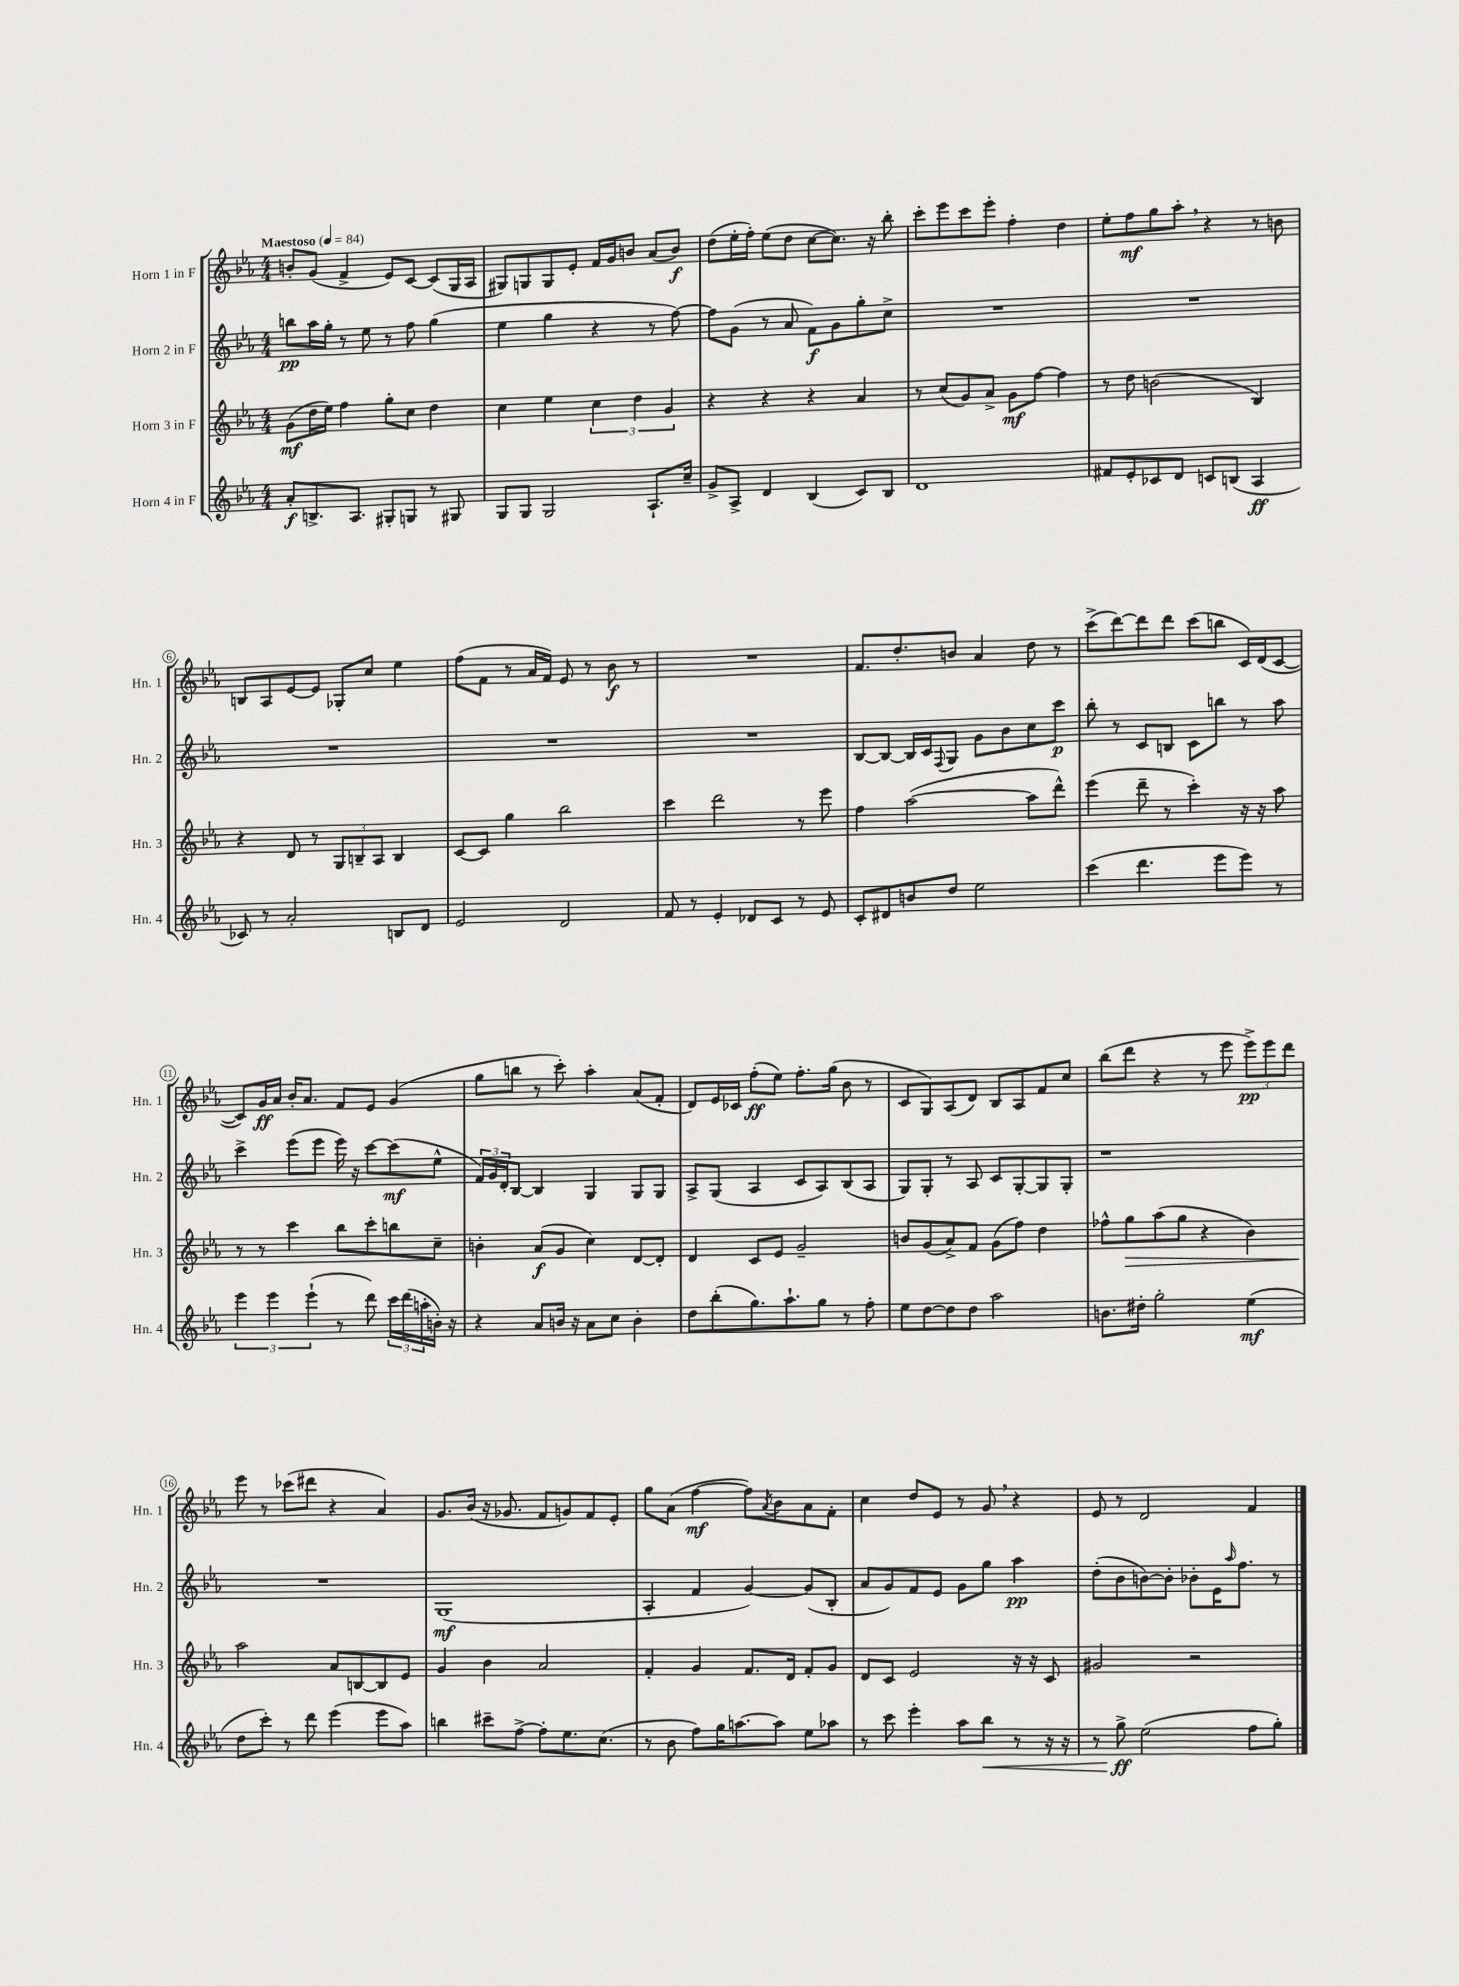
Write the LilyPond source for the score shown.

<<
\new StaffGroup <<
\new Staff = "s0" \with { instrumentName = "Horn 1 in F" shortInstrumentName = "Hn. 1" } {
    \clef treble \key ees \major \numericTimeSignature \time 4/4 \tempo "Maestoso" 4 = 84
    b'8-. g'8( f'4-> ees'8) c'8~ c'8( g16 aes16 |
    gis8) g8 g8 ees'8-. f'16 g'16 b'8 aes'8( b'8\f) |
    d''8( ees''16-. f''16-.) ees''8( d''8 c''8~ c''8.) r16 bes''8-. |
    c'''8-. ees'''8 c'''8 ees'''8-. f''4-. d''4 |
    ees''8-. f''8\mf g''8 aes''8-. \breathe r4 r8 b'8 |
    b8 aes8 ees'8~ ees'8 ges8-. c''8 ees''4 |
    f''8( f'8 r8 aes'16 f'16) ees'8 r8 bes'8\f r8 |
    R1 |
    f'8. d''8.-. b'8 aes'4 d''8 r8 |
    c'''8->( d'''8~) d'''8 d'''8 c'''8( b''8 c'16) d'16( c'8~ |
    c'8) g'16\ff aes'16 bes'16-. aes'8. f'8 ees'8 g'4( |
    g''8 b''8 r8 c'''8-.) aes''4-. aes'8( f'8-. |
    d'8) ees'16 ces'16 f''8-.\ff( ees''8) f''8.-. g''16( bes'8 r8 |
    c'8 g8) aes8( d'8) bes8 aes8 f'8 c''8 |
    bes''8( d'''8 r4 r8 ees'''8 \tuplet 3/2 { ees'''8->\pp) ees'''8 d'''8 } |
    ees'''8 r8 ces'''8( dis'''8 r4 aes'4) |
    g'8. bes'16( r16 ges'8. f'8 g'8) f'8 ees'8-. |
    g''8 aes'8( f''4~\mf f''8) \acciaccatura { aes'8 } bes'8 aes'8 f'8-. |
    c''4 d''8 ees'8 r8 g'8 \breathe r4 |
    ees'8 r8 d'2 f'4 \bar "|." |
}
\new Staff = "s1" \with { instrumentName = "Horn 2 in F" shortInstrumentName = "Hn. 2" } {
    \clef treble \key ees \major \numericTimeSignature \time 4/4
    b''8\pp aes''16 g''16-. r8 ees''8 r8 f''8 g''4( |
    ees''4 g''4 r4 r8 f''8~) |
    f''8 g'8( r8 aes'8 f'8\f) g'8 g''8-. c''8-> |
    R1 |
    R1 |
    R1 |
    R1 |
    R1 |
    bes8~ bes8~ bes16 c'16 \appoggiatura { f8 } g8 g'8 bes'8 c''8 c'''8\p |
    bes''8-. r8 c'8 b8 c'8 b''8 r8 aes''8 |
    c'''4-> ees'''8( ees'''8 ees'''16) r16 c'''8~ c'''8\mf( ees''8-^ |
    \tuplet 3/2 { f'16) g'16 d'16-. } bes8~ bes4 g4 g8 g8 |
    aes8-> g8( aes4 c'8 aes8) bes8( aes8 |
    g8) g8-. r8 aes8 c'8 g8~-. g8 g8-. |
    r1 |
    R1 |
    g1\mf( |
    aes4-. f'4 g'4~) g'8( bes8-. |
    aes'8 g'8) f'8 ees'8 g'8 g''8 aes''4\pp |
    d''8-.( bes'8 b'8~) b'8-. bes'8-. ees'16 \grace { aes''16 } f''8. r8 \bar "|." |
}
\new Staff = "s2" \with { instrumentName = "Horn 3 in F" shortInstrumentName = "Hn. 3" } {
    \clef treble \key ees \major \numericTimeSignature \time 4/4
    g'8\mf( d''16 ees''16) f''4 g''8-. c''8 d''4 |
    c''4 ees''4 \tuplet 3/2 { c''4 d''4 g'4 } |
    r4 r4 r4 aes'4 |
    r8 c''8( g'8) aes'8-> g'8\mf f''8~ f''4 |
    r8 d''8 b'2( bes4) |
    r4 d'8 r8 \tuplet 3/2 { g8 b8-- aes8 } b4 |
    c'8~ c'8 g''4 bes''2 |
    c'''4 d'''2 r8 ees'''8 |
    f''4 aes''2~( aes''8 d'''8-^) |
    ees'''4( d'''8-- r8 c'''4-.) r16 r16 aes''8 |
    r8 r8 c'''4 bes''8 c'''8-. b''8 c''8-- |
    b'4-. aes'8\f( g'8 c''4) d'8~ d'8-. |
    d'4 c'8 ees'8 g'2-- |
    b'8 g'8( aes'8->) f'8 g'8( f''8) d''4 |
    fes''8-^ g''8\> aes''8( g''8 r4 bes'4) |
    aes''2\! aes'8 b8~ b8 ees'8 |
    g'4 bes'4 aes'2 |
    f'4-. g'4 f'8. d'16 f'8-. g'8 |
    d'8 c'8 ees'2 r16 r16 c'8 |
    gis'2 r2 \bar "|." |
}
\new Staff = "s3" \with { instrumentName = "Horn 4 in F" shortInstrumentName = "Hn. 4" } {
    \clef treble \key ees \major \numericTimeSignature \time 4/4
    aes'8-.\f b8.-> aes8. gis8-. g8 r8 gis8 |
    g8 g8 g2 aes8.-! c''16-- |
    g'8-> aes8-> d'4 bes4( c'8) bes8 |
    d'1 |
    fis'8 ees'8-. ces'8 d'8 c'8 b8( aes4\ff |
    ces'8) r8 aes'2-. b8 d'8 |
    ees'2 d'2 |
    f'8 r8 ees'4-. des'8 c'8 r8 ees'8 |
    c'8-. dis'8 b'8 d''8 ees''2 |
    c'''4( d'''4. ees'''8 ees'''8) r8 |
    \tuplet 3/2 { ees'''4 ees'''4 ees'''4-!( } r8 d'''8) \tuplet 3/2 { c'''16 d'''16( a''16-. } b'16-.) r16 |
    r4 aes'8 b'16 r16 aes'8 c''8 b'4-. |
    d''8 bes''8-.( g''8.) aes''8.-! g''8 r8 f''8-. |
    ees''8 d''8~ d''8 d''8 aes''2 |
    b'8. dis''16-. g''2-. ees''4\mf( |
    d''8 c'''8-.) r8 d'''8 ees'''4( ees'''8 aes''8) |
    b''4 cis'''8-- f''8~-> f''8-. ees''8. c''8.( |
    r8 bes'8 f''8) g''16 a''8.~ a''8 ees''8 aes''8 |
    r8 c'''8 ees'''4-. aes''8 bes''8\< r8 r16 r16 |
    r8 g''8->\ff\! ees''2( f''8 g''8-.) \bar "|." |
}
>>
>>
\layout { \context { \Score \override BarNumber.stencil = #(make-stencil-circler 0.1 0.3 ly:text-interface::print) } }
